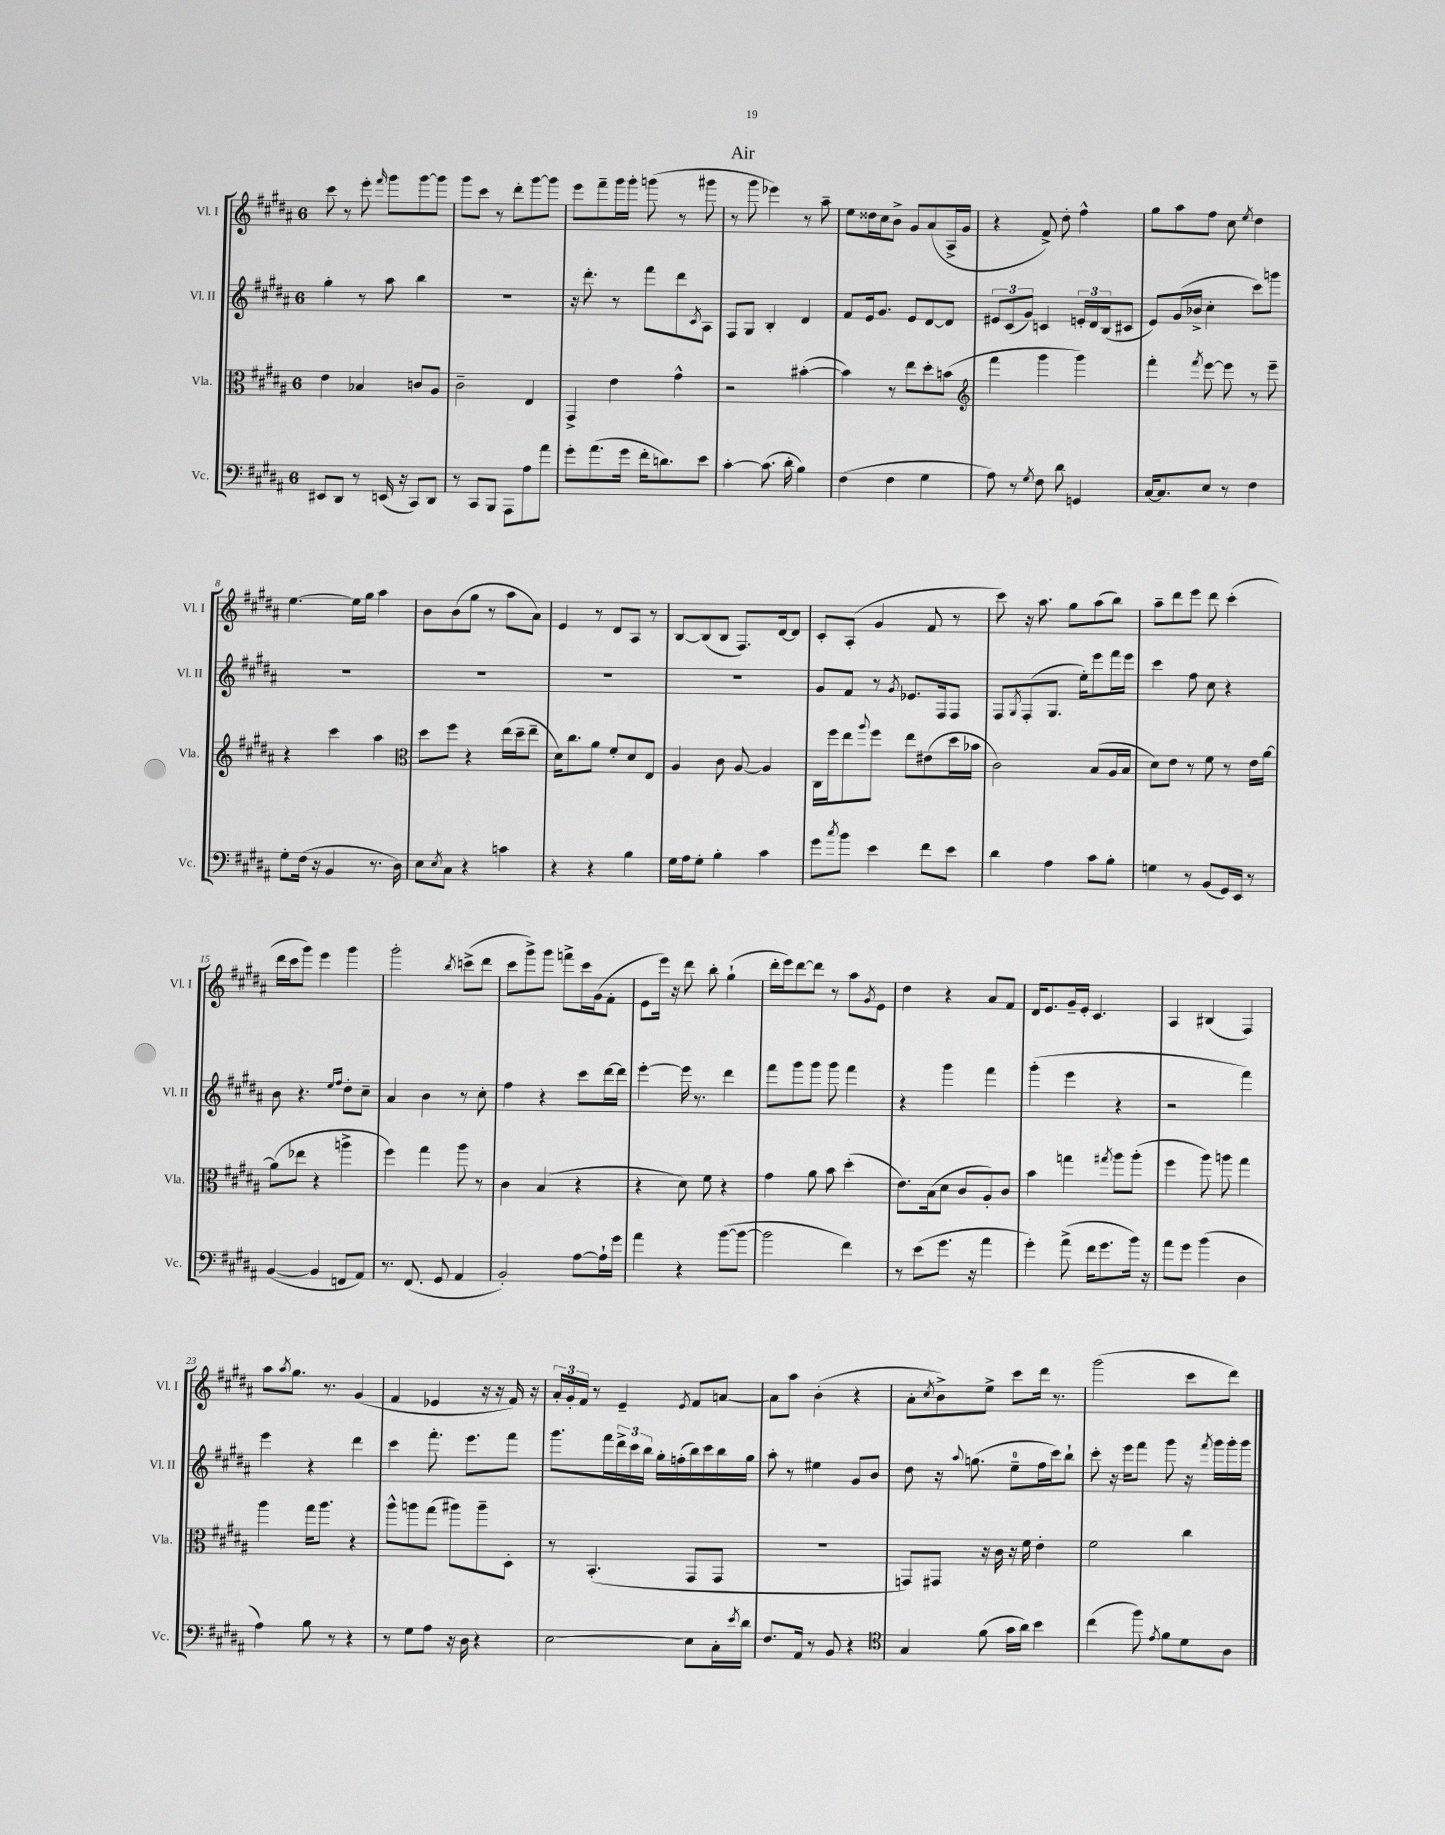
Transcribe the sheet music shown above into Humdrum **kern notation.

**kern	**kern	**kern	**kern
*staff4	*staff3	*staff2	*staff1
*clefF4	*clefC3	*clefG2	*clefG2
*k[f#c#g#d#a#]	*k[f#c#g#d#a#]	*k[f#c#g#d#a#]	*k[f#c#g#d#a#]
*M6/8	*M6/8	*M6/8	*M6/8
8EE#	4e	4gg#'	8ccc#
8DD#	.	.	8r
8r	4B-	8r	8eee'
.	.	.	16qqfff#
(16EE	.	8aa#	8ggg#
16r	.	.	.
8CC#)	8c	4bb	[8ggg#
8DD#	8A#	.	8ggg#]
=	=	=	=
8r	2c#~	2.r	8ggg#
8CC#	.	.	8ccc#
8BBB	.	.	8r
8AAA#	.	.	8ddd#'
8A#	4E	.	[8ggg#
8a#	.	.	8ggg#]
=	=	=	=
8g#'	4GG#^	16r	8eee
.	.	8.ddd#'	.
(8.a#	.	.	8fff#~
.	4e	8r	16ggg#
16g#	.	.	16ggg#'
16f#'	.	8fff#	(8ggg
8.d)	.	.	.
.	4g#^^	8ddd#	8r
.	.	8qc#	.
8e	.	8A#	8ggg#
=	=	=	=
[4c#'	2r	8F#	8r
.	.	8G#	8ggg#
(8.c#]	.	4B'	4eee-)
16d#'	.	.	.
4B)	([4b#'	4d#	8r
.	.	.	8aa#~
=	=	=	=
(4F#	4b#])	8f#	8ee
.	.	16e	16dd##
.	.	8.g#	16cc#
4F#	8r	.	8b^
.	8ee	8e	8g#
4G#	8dd#'	[8d#	(8a#
.	(8b	8d#]	16A#^
.	.	.	16g#
=	=	=	=
*	*clefG2	*	*
8A#)	4fff#	12e#	4r
.	.	(12c#	.
8r	.	.	.
.	.	12g#)	.
8qG#	.	.	.
8F#	4ggg#	4c	8f#^)
8d#	.	.	8dd#'
4GG	4ggg#)	24e'	4ff#^^
.	.	24d#	.
.	.	(24B	.
.	.	8c#	.
=	=	=	=
[16C#	4fff#'	8e)	8gg#
8.C#]	.	.	.
.	.	(16g#	8aa#
.	.	16b-^	.
.	8qfff#	.	.
8E	[8eee	4cc#'	8ff#
8r	8eee]	.	8cc#
.	.	.	8qee
4F#	8r	8ccc#)	4dd#
.	8eee~	8ggg	.
=	=	=	=
8G#'	4r	2.r	[4.ee
(16F#	.	.	.
16r	.	.	.
4BB	4ccc#	.	.
.	.	.	16ee]
.	.	.	16gg#
8.r	4aa#	.	4aa#
16D#)	.	.	.
=	=	=	=
*	*clefC3	*	*
8E	8dd#	2.r	8b
8qE	.	.	.
8C#	8ff#	.	(8b
4r	4r	.	8gg#
.	.	.	8r
4c	(16ee	.	8aa#
.	16dd#~	.	.
.	8ee~	.	8a#)
=	=	=	=
4r	16d#)	2.r	4e
.	8.cc#	.	.
4r	8a#	.	8r
.	8f#'	.	8d#
4B	8d#	.	8A#
.	8E	.	8r
=	=	=	=
16G#	4A#	2.r	[8B
16A#	.	.	.
8G#'	.	.	(8B]
4B'	8c#	.	8B
.	[8A#	.	8.F#)
4c#	4A#]	.	.
.	.	.	[16d#
.	.	.	8d#]
=	=	=	=
8g#	16C#	8g#	8c#'
.	16ff#	.	.
8qcc#	.	.	.
8b	8ee	8f#	(8A#'
.	8qqaa#	.	.
4e	8ff#	8r	4g#
.	.	8qg#	.
.	8ee	8.e-	.
8f#	(8e#	.	8f#
.	.	16F#	.
8e	16dd#	8F#	8r
.	16b-	.	.
=	=	=	=
4d#	2c#)	8F#	8ccc#)
.	.	8qG#	.
.	.	(8F#'	16r
.	.	.	8.aa#
4A#	.	8.G#	.
.	.	.	8gg#
.	.	16ee')	.
8c#	(8B	8eee	(8aa#
8B'	16A#	16fff#	8bb)
.	16B	16eee	.
=	=	=	=
4G	8d#)	4ccc#	8aa#~
.	8e	.	8ddd#
8r	8r	8ff#	8eee
(8BB	8f#	8cc#	8ddd#
16GG#)	8r	4r	(4ccc#'
16EE	.	.	.
8r	16e	.	.
.	[16a#	.	.
=	=	=	=
([4BB	(8a#]	8b	16ddd#
.	.	.	16ccc#
.	8ee-	4.r	8ggg#)
4BB]	4r	.	4eee
.	.	16qqee	.
.	.	16qqff#	.
8FF	4aa^	8dd#'	4ggg#
8AA#)	.	8cc#~	.
=	=	=	=
8.r	4ff#)	4a#	2ggg#'
(8.FF#	.	.	.
.	4gg#	4b	.
8GG#	.	.	.
.	.	.	8qbb
4AA#	8aa#	8r	(8ccc^
.	8r	8cc#'	8ddd#
=	=	=	=
2BB')	4c#	4ff#	8ccc#
.	.	.	8ggg#^)
.	(4B	4r	8ggg#
.	.	.	8fff^
[8A#	4r	8ccc#	16ccc#
.	.	.	(16g#
16A#`]	.	[16ddd#	8f#'
16g#	.	16ddd#]	.
=	=	=	=
4a#	4r	[4eee'	8e
.	.	.	16eee)
.	.	.	16r
4r	8d#)	16eee]	8ddd#
.	.	8.r	.
.	8f#	.	8bb'
([8b	4r	4ddd#	(4gg#`
8b_	.	.	.
=	=	=	=
2b]	4g#	8fff#	16ddd#'
.	.	.	16eee)
.	.	8ggg#	[8ddd#
.	8a#	8ggg#	8ddd#]
.	8b	8ggg#	8r
4f#)	(4dd#'	4fff#	8aa#
.	.	.	8qg#
.	.	.	8e
=	=	=	=
8r	8.e)	4r	4dd#
(8e	.	.	.
.	(16B	.	.
8.g#	8d#	4ggg#	4r
.	8c#	.	.
16r	.	.	.
4a#	8A#')	4fff#	8a#
.	8c#	.	8f#
=	=	=	=
4g#')	4b	(4ggg#'	16d#
.	.	.	8.e
(8a#^	4gg	4eee	16g#~
.	.	.	16e'
16f#	.	.	4.c#
8.g#	.	.	.
.	8qgg#	.	.
.	8aa#	4r	.
16b)	(8aa#'	.	.
16r	.	.	.
=	=	=	=
8a#	4ff#	2r	4A#
8g#	.	.	.
(4b	8aa#)	.	(4B#
.	8aa	.	.
4D#	4gg#	4fff#)	4F#)
=	=	=	=
4A#)	4aa#	4eee	8aa#
.	.	.	8qaa#
.	.	.	8.gg#
8B	16gg#	4r	.
.	8.aa#	.	8.r
8r	.	.	.
4r	4r	4ddd#	(4g#
=	=	=	=
8r	8aa#^^	4ccc#	4f#
8G#	8aa	.	.
8A#	(8gg#	8.fff#'	4e-
16r	8aa#)	.	.
16D#	.	8.eee	.
4r	8aa#~	.	16r
.	.	.	16r
.	8D#'	8fff#	16f#)
.	.	.	16r
=	=	=	=
[2E	8r	8.ggg#	24a#'
.	.	.	24g#'
.	.	.	24f#
.	(4.BB'	.	8r
.	.	16fff#	.
.	.	24ddd#^	4e~
.	.	24ccc#	.
.	.	24bb	.
.	.	16gg#'	.
.	.	(16ff'	.
.	.	.	8qe
8E]	8GG#	16bb)	8f#
.	.	16ccc#	.
16C#'	8GG#	16bb	[8a
8qe	.	.	.
16d#	.	16gg#	.
=	=	=	=
8.F#	2.r	8aa#'	8a]
.	.	8r	8aa#
16AA#	.	.	.
8r	.	4ee#	(4b'
8BB	.	.	.
4r	.	8g#	4r
.	.	8b	.
=	=	=	=
*clefC4	*	*	*
4G#	8GG)	8dd#	8a#'
.	.	.	8qcc#
.	8GG#	16r	8b^)
.	.	8qqaa#	.
.	.	(8.gg	.
(8f#	16r	.	8ee^
.	16c#	.	.
16g#	16r	8ee~	8ccc#
16a#)	16f#	.	.
4b	4e'	16ff#	16ddd#
.	.	16ccc#)	8.r
.	.	8bb`	.
=	=	=	=
(4cc#	2f#	8ccc#'	(2ggg#
.	.	16r	.
.	.	16eee	.
8ff#)	.	8fff#	.
8qe	.	.	.
8f#	.	8ggg#	.
8d#	4cc#	16r	8ccc#
.	.	8qfff#	.
.	.	16ggg#	.
8A#	.	16ggg#'	8ddd#)
.	.	16ggg#	.
==	==	==	==
*-	*-	*-	*-
